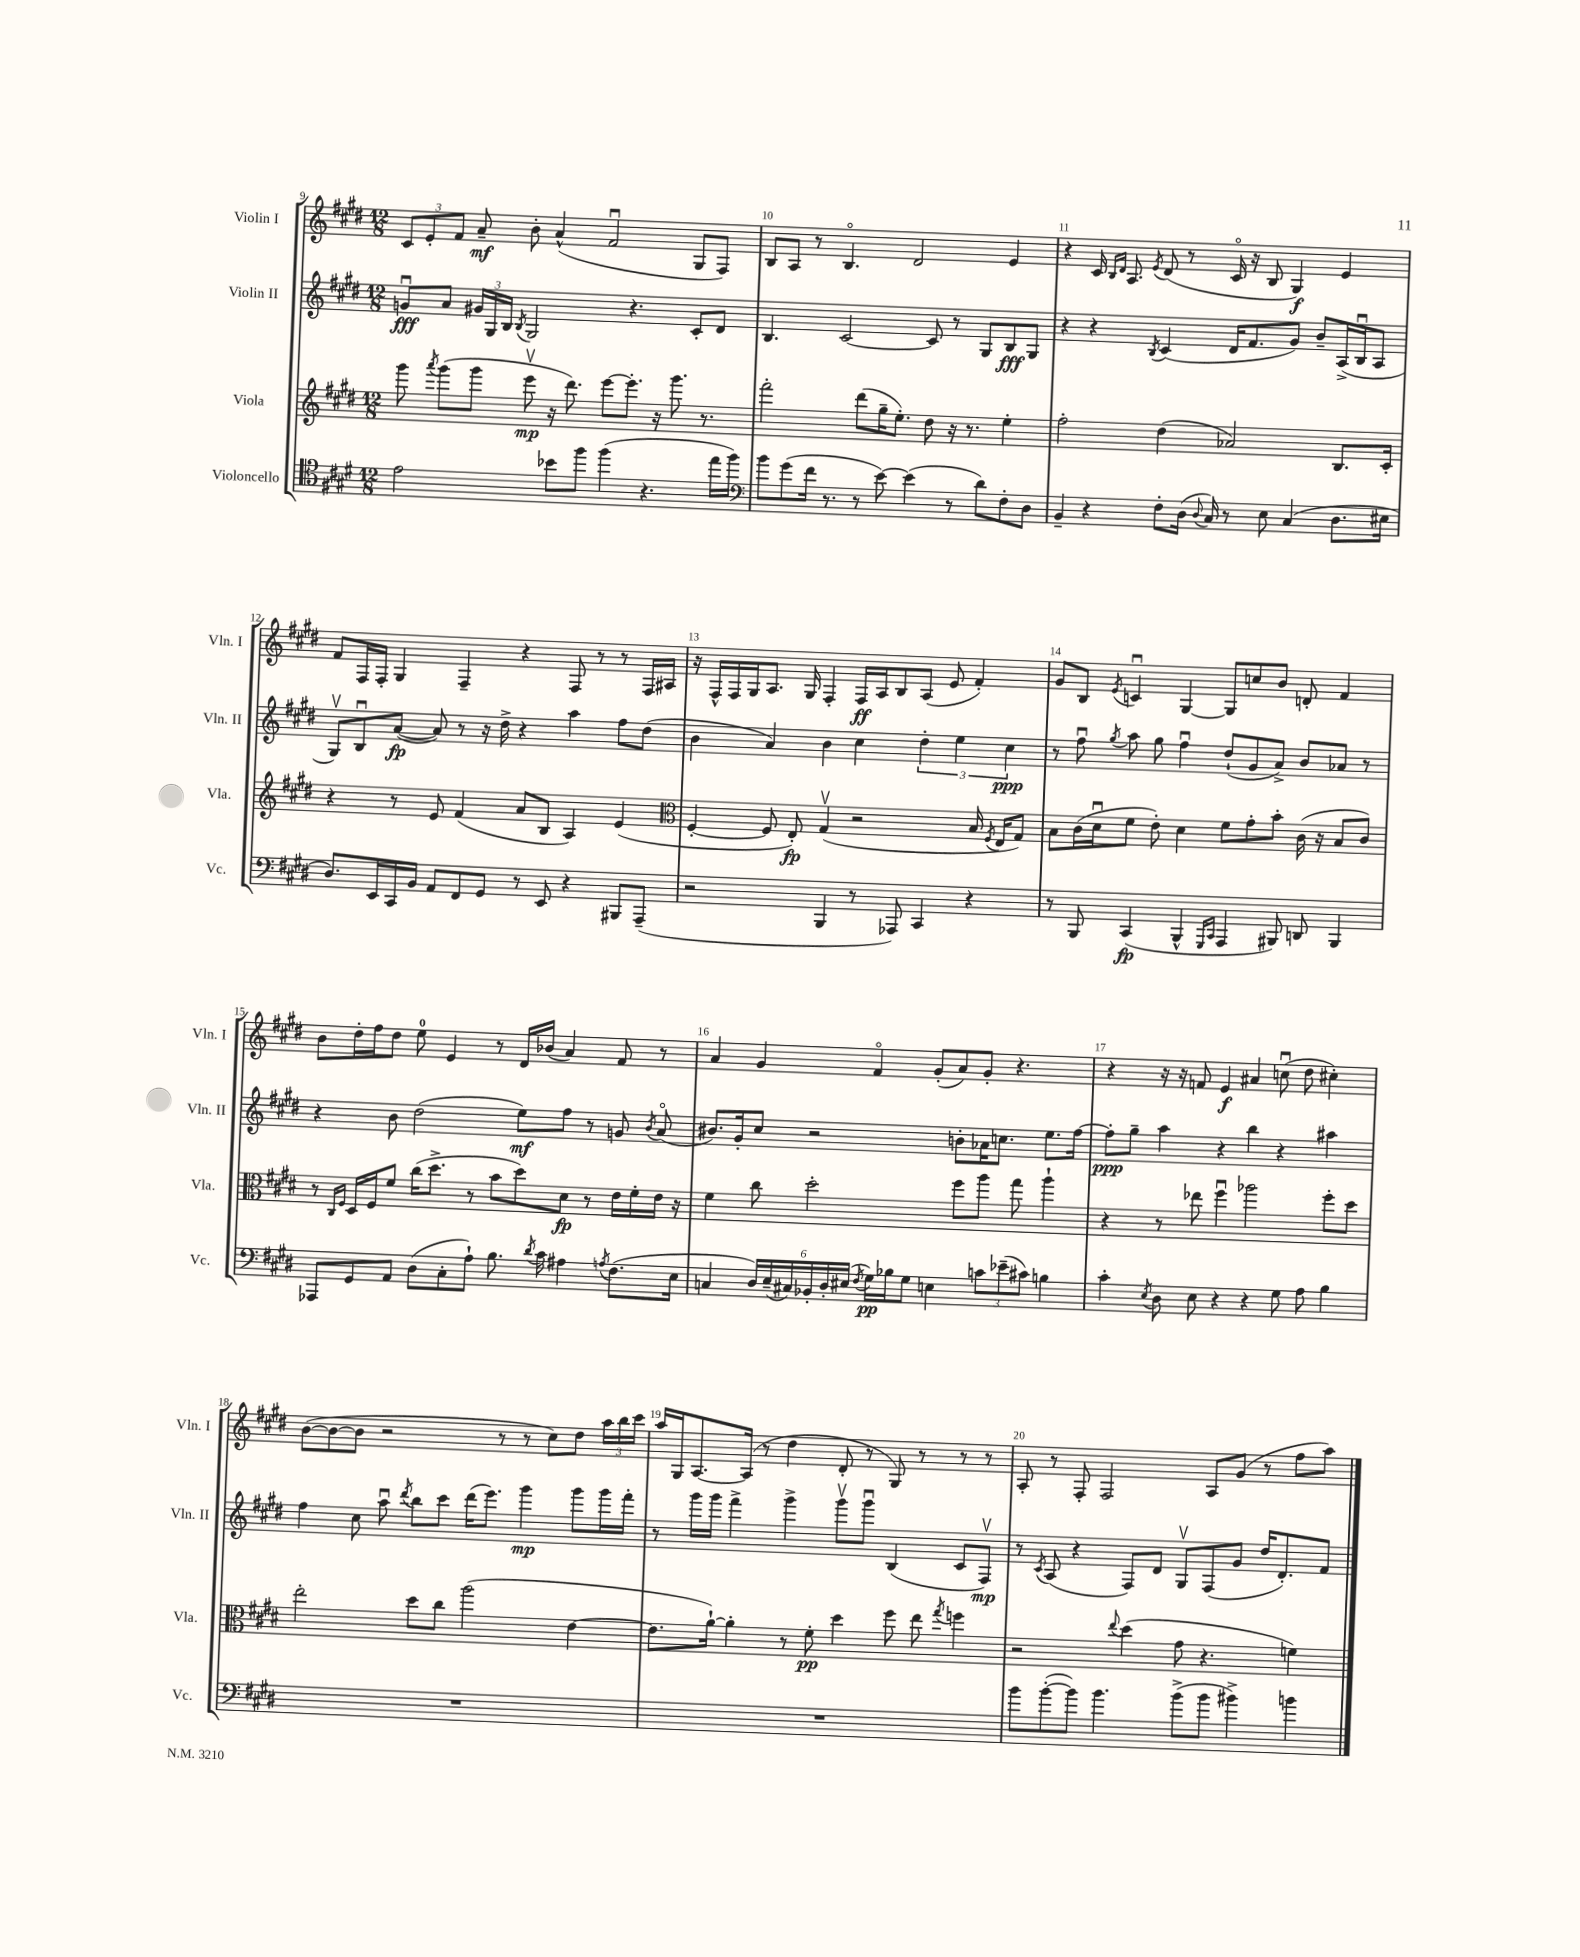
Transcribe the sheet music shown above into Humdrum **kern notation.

**kern	**kern	**kern	**kern
*staff4	*staff3	*staff2	*staff1
*clefC4	*clefG2	*clefG2	*clefG2
*k[f#c#g#d#]	*k[f#c#g#d#]	*k[f#c#g#d#]	*k[f#c#g#d#]
*M12/8	*M12/8	*M12/8	*M12/8
2e\	8ggg#\	8gu/L	12c#/L
.	.	.	12e'/
.	8qaaa/	.	.
.	(8ggg#\L	8a/J	.
.	.	.	12f#/J
.	8ggg#\J	24g#/LL	8a~/
.	.	24G#/	.
.	.	24B/JJ	.
.	.	8qB/	.
.	8eeev\	2G#/	8b'\
8b-\L	16r	.	(4a^^/
.	8.ddd#\)	.	.
8ff#\J	.	.	.
(4ff#\	[8eee\L	.	2f#u/
.	8.eee'\]J	4.r	.
4.r	.	.	.
.	16r	.	.
.	8.ggg#\	.	.
.	.	8c#'/L	8G#/L
.	8.r	.	.
16ee\LL	.	8d#/J	8F#/J)
16ff#\JJ)	.	.	.
=	=	=	=
*clefF4	*	*	*
8b\L	2fff#'\	4.B/	8B/L
(8g#\	.	.	8A/J
16f#\Jk	.	.	8r
8.r	.	.	.
.	.	[2c#/	4.Bo/
8r	(8ddd#\L	.	.
[8e\)	16gg#~\K	.	.
.	8.ee'\J)	.	.
(4e\]	.	.	2d#/
.	8dd#\	8c#/]	.
8r	16r	8r	.
.	8.r	.	.
8d#\L)	.	8G#/L	.
8F#'\	4ee'\	8B/	4e/
8D#\J	.	8G#/J	.
=	=	=	=
4BB~/	2ff#'\	4r	4r
4r	.	4r	16c#/
.	.	.	16qqB/LL
.	.	.	16qqd#/JJ
.	.	.	8.A/
.	.	8qB/	8qe/
8F#'\L	(4dd#\	(4c#/	(8d#/
(16D#\Jk	.	.	8r
8qqD#/	.	.	.
16C#/)	.	.	.
8r	2a-/)	16d#/LK	16c#o/
.	.	8.f#/	16r
8E\	.	.	8B/
(4C#/	.	8g#/J)	4G#/)
.	.	8b~/L	.
8.D#\L	8.B/L	(16A^/L	4e/
.	.	16Bu/J	.
.	.	8A/J	.
16E#\Jk	16c#'/Jk	.	.
=	=	=	=
8.D#/L)	4r	8G#v/L)	8f#/L
.	.	8Bu/	16F#/L
16EE/L	.	.	16F#'/JJ
16CC#/	8r	([8a/J	4G#/
16BB/JJ	.	.	.
8AA/L	8e/	8a/])	.
8FF#/	(4f#/	8r	4F#~/
8GG#/J	.	16r	.
.	.	16dd#^\	.
8r	8a/L	4r	4r
8EE/	8B/J	.	.
4r	4A/)	4aa\	8F#/
.	.	.	8r
8BBB#/L	(4e/	8ff#\L	8r
(8AAA~/J	.	(8dd#\J	16F#/LL
.	.	.	16A#/JJ
=	=	=	=
*	*clefC3	*	*
2r	[4F#'/	4b\	16r
.	.	.	16F#^^/LL
.	.	.	16F#/
.	.	.	16G#/J
.	8F#/]	4a/)	8.A/J
.	8E'/)	.	.
.	.	.	16G#/
4BBB/	(4G#v/	4b\	4F#'/
8r	2r	4cc#\	16F#/LL
.	.	.	16A/J
8AAA-/)	.	.	8B/
4CC#/	.	6dd#'\	(8A/J
.	.	.	8e/
.	.	6ee\	.
4r	16B/	.	4f#'/)
.	8qF#/	.	.
.	16E/LK	.	.
.	.	6cc#\	.
.	8G#/J)	.	.
=	=	=	=
8r	8B\L	8r	8g#/L
8BBB/	(16c#\L	8ff#u\	8B/J
.	16d#u\J	.	.
.	.	8qgg#/	8qe/
(4CC#/	8f#\J	8aa\	4cu/
.	8e'\)	8gg#\	.
4BBB^^/	4d#\	4ff#u\	[4G#/
16qqGGG#/LL	.	.	.
16qqCC#/JJ	.	.	.
4AAA/	8f#\L	(8dd#`/L	8G#/]L
.	8g#'\	8g#/	8cc/
8BBB#/)	8b'\J	8a^/J)	8b/J
8DD/	(16c#\	8b/L	8d'/
.	16r	.	.
4BBB#/	8B/L	8a-/J	4f#/
.	8c#/J)	8r	.
=	=	=	=
8AAA-/L	8r	4r	8b\L
.	16qqC#/LL	.	.
.	16qqF#/JJ	.	.
8GG#/	16D#/LL	.	16dd#'\L
.	16F#/J	.	16ff#\J
8AA/J	8f#/J	8b\	8dd#\J
(8D#\L	(16cc#\LK	(2dd#\	8ee\
.	8.dd#^\J	.	.
8C#'\	.	.	4e/
8A`\J)	8r	.	.
8.B\	8b\L	.	8r
.	8dd#\)	8ee\L)	16d#/LL
8qd#/	.	.	.
16c#\	.	.	(16b-/JJ
4A#\	8d#\J	8ff#\J	4a/)
.	8r	8r	.
8qA/	.	.	.
(8.F#\L	16e\LL	8g/	8f#/
.	16f#'\	.	.
.	.	8qb/	.
.	16e\JJ	(8ao/	8r
16E\Jk	16r	.	.
=	=	=	=
4C/	4f#\	8.b#/L)	4a/
.	.	16g#'/k	.
24D#/LL)	8cc#\	8cc#/J	4g#/
(24E~/	.	.	.
24C#/)	.	.	.
24BB-'/	2dd#'\	2r	.
24D#'/	.	.	.
(24E#/JJ	.	.	.
8qF#/	.	.	.
16G#\LL)	.	.	4f#o/
16B-\J	.	.	.
8G#\J	.	.	.
4E\	.	.	(8g#'/L
.	8ff#\L	8b'\L	8a/)
12c\L	8aa\J	16a-\K	8g#'/J
.	.	8.cc\J	.
(12e-~\	.	.	.
.	8gg#\	.	4.r
12c#\J)	.	.	.
4B\	4aa`\	8.ee\L	.
.	.	[16ff#\Jk	.
=	=	=	=
4c#'\	4r	8ff#'\]L	4r
.	.	8gg#~\J	.
8qE/	.	.	.
8D#\	8r	4aa\	16r
.	.	.	16r
8E\	8ee-\	.	8f/
4r	4ff#u\	4r	4e/
4r	2aa-\	4bb\	4a#/
8G#\	.	4r	(8ccu\
8A\	.	.	8dd#\
4B\	8ff#'\L	4aa#\	4cc#'\)
.	8dd#\J	.	.
=	=	=	=
1.r	2ee'\	4ff#\	([8b\L
.	.	.	8b\_
.	.	8cc#\	8b\]J
.	.	8aau\	2r
.	.	8qddd#/	.
.	8dd#\L	8bb\L	.
.	8cc#\J	8ccc#\J	.
.	(2aa\	(16ddd#\LK	.
.	.	8.eee\J)	.
.	.	.	8r
.	.	4ggg#\	8r
.	.	.	8cc#\L)
.	[4e\	8ggg#\L	8dd#\J
.	.	16ggg#\L	24aa\LL
.	.	.	24bb\
.	.	16fff#'\JJ	.
.	.	.	24ccc#\JJ
=	=	=	=
1.r	8.e\]L	8r	16aa/LL
.	.	.	16G#/J
.	.	16ggg#\LL	[8.A/
.	[16a`\Jk)	16ggg#\JJ	.
.	4a'\]	4fff#^\	.
.	.	.	(16A/]Jk
.	.	.	8r
.	8r	4ggg#^\	4dd#\
.	8f#'\	.	.
.	4dd#\	8ggg#v\L	8d#'/
.	.	8ggg#u\J	8r
.	8ff#\	(4B/	8G#/)
.	8ee\	.	8r
.	8qgg#/	.	.
.	4ff\	8c#/L	8r
.	.	8F#v/J)	8r
=	=	=	=
8b\L	2r	8r	8A'/
.	.	8qc#/	.
([8b'\	.	(8A/	8r
8b\]J)	.	4r	8F#'/
4.b\	.	.	2F#/
.	8qqee/	.	.
.	(4dd#\	8F#/L)	.
.	.	8d#/J	.
(8b^\L	8g#\	8G#v/L	.
8b\J	4.r	(8F#/	8A/L
4b#^\)	.	8g#/J	(8g#/J
.	.	16dd#/LK	8r
.	.	8.d#'/)	.
4b\	4f\)	.	8ff#\L
.	.	8f#/J	8aa\J)
==	==	==	==
*-	*-	*-	*-
